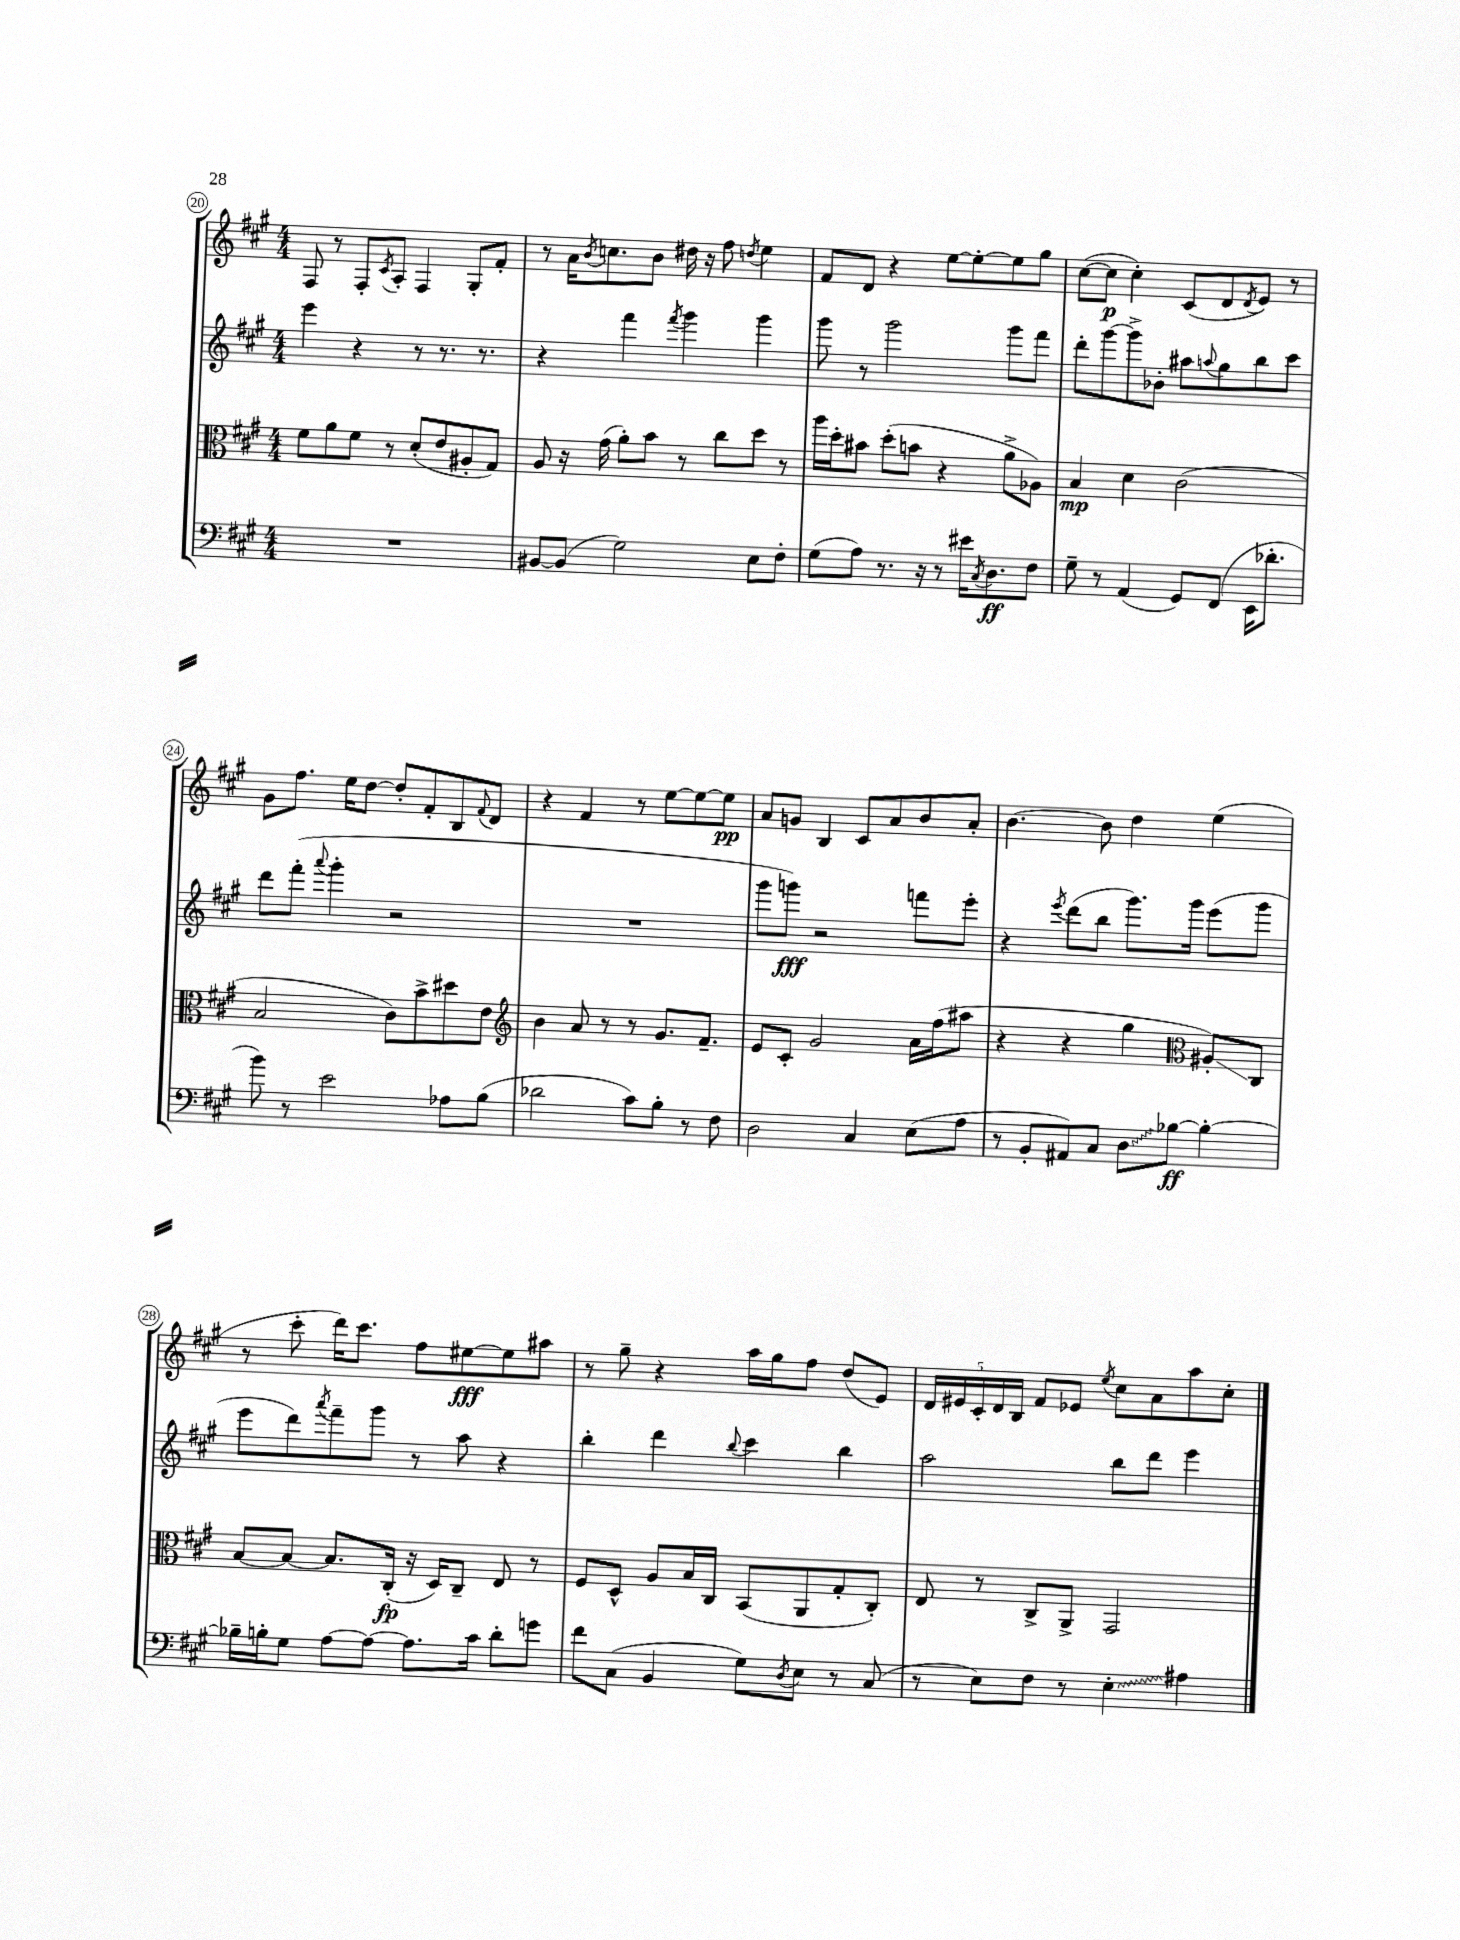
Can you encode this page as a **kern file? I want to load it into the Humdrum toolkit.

**kern	**kern	**kern	**kern
*staff4	*staff3	*staff2	*staff1
*clefF4	*clefC3	*clefG2	*clefG2
*k[f#c#g#]	*k[f#c#g#]	*k[f#c#g#]	*k[f#c#g#]
*M4/4	*M4/4	*M4/4	*M4/4
1r	8f#	4eee	8F#
.	8a	.	8r
.	8f#	4r	8F#'
.	.	.	8qc#
.	8r	.	8A'
.	(8d'	8r	4F#
.	8e	8.r	.
.	8A#'	.	8G#'
.	.	8.r	.
.	8G#)	.	8f#'
=	=	=	=
[8BB#	8A	4r	8r
(8BB#]	16r	.	16a
.	.	.	8qb
.	(16g#	.	8.cc
2G#)	8a')	4fff#	.
.	8b	.	8b
.	.	8qfff#	.
.	8r	4ggg#	16dd#
.	.	.	16r
.	8cc#	.	8ff#
.	.	.	8qdd
8E	8dd	4ggg#	4ee
8F#'	8r	.	.
=	=	=	=
(8G#	16aa	8ggg#	8f#
.	16dd'	.	.
8A)	8b#	8r	8d
8.r	(8dd'	2ggg#	4r
.	8b	.	.
16r	.	.	.
8r	4r	.	[8ee
16e#	.	.	8ee'_
8qC#	.	.	.
8.D	.	.	.
.	8a^	8ggg#	8ee]
8F#	8A-)	8fff#	8gg#
=	=	=	=
8G#~	4B	8ddd'	([8cc#
8r	.	[8ggg#	8cc#]
(4AA	4d	8ggg#^]	4cc#')
.	.	8b-'	.
8GG#)	(2c#	8aa#	(8c#
.	.	8qqaa	.
(8FF#	.	8gg#	8d
.	.	.	8qd
16EE	.	8bb	8e)
8.d-'	.	.	.
.	.	8ccc#	8r
=	=	=	=
8b)	2B	8ddd	8g#
8r	.	(8fff#'	8.ff#
.	.	8qqaaa	.
2e	.	4ggg#'	.
.	.	.	16ee
.	.	.	[8dd
.	8c#)	2r	8dd']
.	8b^	.	8f#'
8A-	8dd#	.	8B
.	.	.	8qqf#
(8B	8e	.	8d
=	=	=	=
*	*clefG2	*	*
2d-	4b	1r	4r
.	8a	.	4f#
.	8r	.	.
8c#)	8r	.	8r
8B'	8.g#	.	[8ee
8r	.	.	8ee_
.	8.f#~	.	.
8F#	.	.	8ee]
=	=	=	=
2D	8e	8ggg#	8a
.	8c#'	8ggg)	8g
.	2g#	2r	4B
4C#	.	.	8c#
.	.	.	8a
(8E	16a	8fff	8b
.	(16ff#	.	.
8A	8aa#	8eee'	8a'
=	=	=	=
8r	4r	4r	[4.b
8BB'	.	.	.
.	.	8qeee	.
8AA#)	4r	(8ddd	.
8C#	.	8bb	8b]
8D	4gg#	8.ggg#)	4dd
[8B-	.	.	.
.	.	16ggg#	.
*	*clefC3	*	*
4B-'_	8A#')	(8eee	(4ee
.	8C#	8ggg#	.
=	=	=	=
16B-~]	[8B	8eee	8r
16B'	.	.	.
8G#	8B_	8ddd)	8ccc#'
.	.	8qaaa	.
[8A	8.B]	8fff#~	16ddd)
.	.	.	8.ccc#
8A_	.	8ggg#	.
.	(16C#'	.	.
8.A]	16r	8r	8ff#
.	16D)	.	.
.	8C#~	8aa	[8ee#
16c#	.	.	.
8d'	8E	4r	8ee#]
8g	8r	.	8aa#
=	=	=	=
8f#	8F#	4bb'	8r
(8C#	8D^^	.	8gg#~
4BB	8A	4ddd	4r
.	16B	.	.
.	16C#	.	.
.	.	8qqbb	.
8G#)	(8BB	4ccc#	16aa
.	.	.	16gg#
8qD	.	.	.
8E	8AA	.	8ff#
8r	8G#'	4bb	(8dd
(8C#	8C#')	.	8e)
=	=	=	=
8r	8E	2aa	20d
.	.	.	20e#
.	.	.	20c#'
8E)	8r	.	.
.	.	.	20d
.	.	.	20B
8F#	8C#^	.	8f#
8r	8AA^	.	8e-
.	.	.	8qee
4E'	2GG#	8bb	8cc#
.	.	8ddd	8a
4A#	.	4eee	8aa
.	.	.	8cc#'
==	==	==	==
*-	*-	*-	*-
